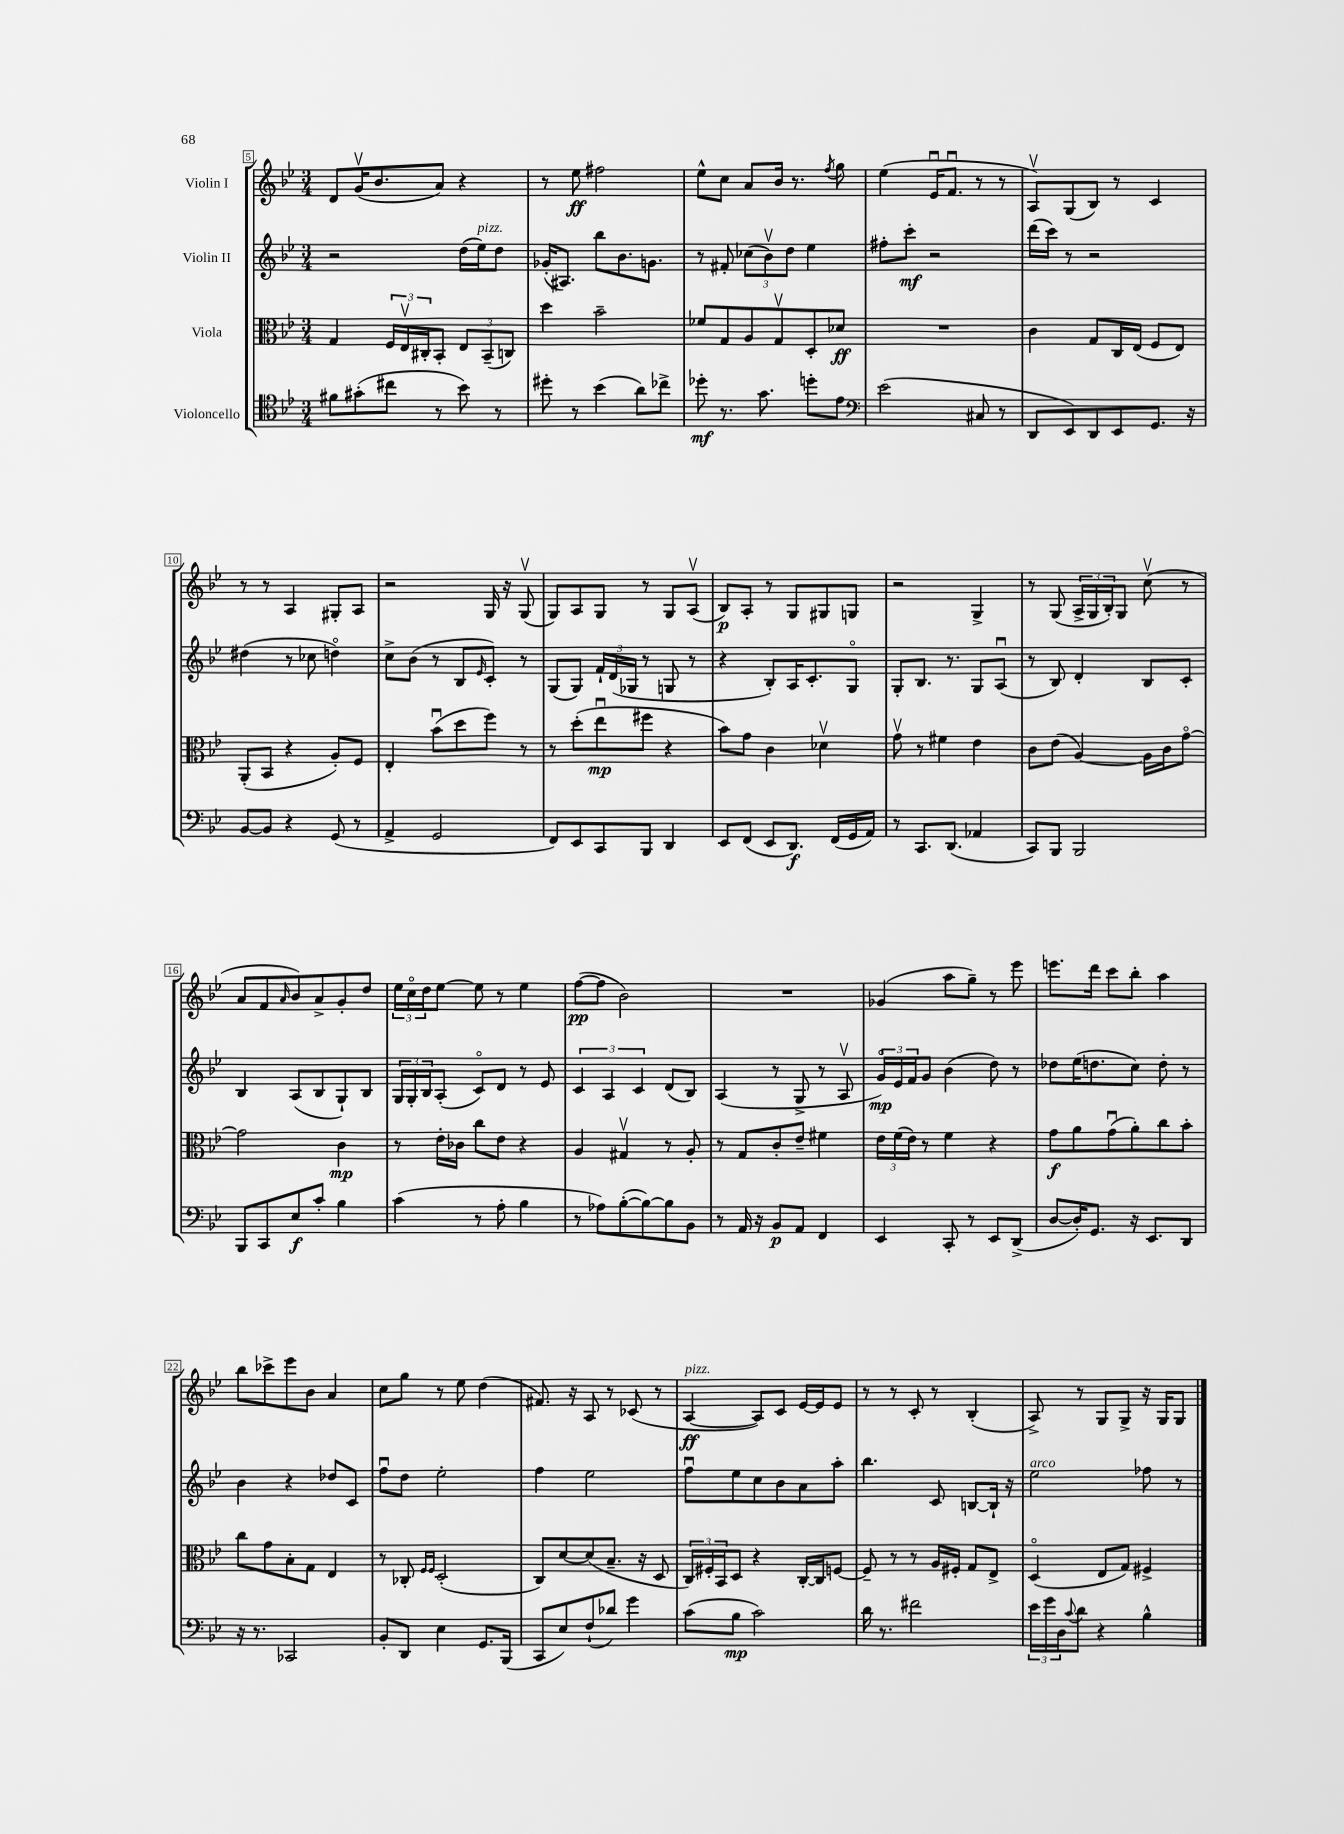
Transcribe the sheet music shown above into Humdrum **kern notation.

**kern	**kern	**kern	**kern
*staff4	*staff3	*staff2	*staff1
*clefC4	*clefC3	*clefG2	*clefG2
*k[b-e-]	*k[b-e-]	*k[b-e-]	*k[b-e-]
*M3/4	*M3/4	*M3/4	*M3/4
8f#\L	4G/	2r	8d/L
(8g#'\	.	.	(16gv/K
.	.	.	8.b-/
8cc#\J	24F/LL	.	.
.	24E-v/	.	.
.	24C#'/J	.	.
8r	8BB-'/J	.	8a/J)
8b-\)	12E-/L	(16dd\LL	4r
.	.	16ee-\J)	.
.	(12BB-~/	.	.
8r	.	8dd\J	.
.	12C/J)	.	.
=	=	=	=
8dd#'\	4dd\	(16g-'/LK	8r
.	.	8.A#/J)	.
8r	.	.	8ee-\
(4b-\	2b-~\	8bb-\L	2ff#\
.	.	8.b-\	.
8a\L)	.	.	.
.	.	8.g\J	.
8cc-^\J	.	.	.
=	=	=	=
8dd-'\	8f-/L	8r	8ee-^^\L
8.r	8G/	8f#'/	8cc\J
.	8A/	(12cc-\L	8a/L
8.g\	.	.	.
.	.	12b-v\)	.
.	8Gv/	.	16b-/Jk
.	.	12dd\J	.
.	.	.	8.r
8dd'\L	8D'/	4ee-\	.
.	.	.	8qff/
8e-\J	8d-/J	.	8gg\
=	=	=	=
*clefF4	*	*	*
(2e-\	2.r	8ff#'\L	(4ee-\
.	.	8ccc'\J	.
.	.	2r	16e-u/LK
.	.	.	8.fu/J
8C#/	.	.	8r
8r	.	.	8r
=	=	=	=
8DD/L	4c\	(16ddd\LL	8Av/L)
.	.	16ccc\JJ)	.
8EE-/)	.	8r	(8G/
8DD/	8G/L	2r	8B-/J)
8EE-/	16C/L	.	8r
.	(16E-/JJ	.	.
8.GG/J	8F/L	.	4c/
.	8E-/J)	.	.
16r	.	.	.
=	=	=	=
[8BB-/L	(8AA'/L	(4dd#\	8r
8BB-/]J	8BB-/J	.	8r
4r	4r	8r	4A/
.	.	8cc-\	.
(8GG/	8A'/L)	4ddo\)	8G#'/L
8r	8F/J	.	8A/J
=	=	=	=
4AA^/	4E-'/	8cc^\L	2r
.	.	(8b-\J	.
2GG/	(8b-u\L	8r	.
.	8dd\	8B-/L	.
.	.	16qqe-/	.
.	8ff\J)	8c'/J)	16G/
.	.	.	16r
.	8r	8r	(8Gv/
=	=	=	=
8FF/L)	8r	(8G/L	8G/L)
8EE-/	(8dd'\L	8G/J)	8A/
8CC/	8ee-u\	24f`/LL	8G/J
.	.	(24d/	.
.	.	24G-/JJ	.
8BBB-/J	8ff#\J	8r	8r
4DD/	4r	8G/	8G/L
.	.	8r	(8Av/J
=	=	=	=
8EE-/L	8b-\L)	4r	8B-/L)
(8FF/J	8g\J	.	8A'/J
8EE-/L	4c\	8B-'/L)	8r
8.DD/J)	.	16A/K	8G/L
.	.	8.c'/	.
.	4d-v\	.	8G#/
(16FF/LL	.	.	.
16GG/	.	8Go/J	8G/J
16AA/JJ)	.	.	.
=	=	=	=
8r	8gv\	8G'/L	2r
8.CC/L	8r	8.B-/J	.
.	4f#\	.	.
(8.DD/J	.	8.r	.
4AA-/	4e-\	8G/L	4G^/
.	.	(8Au/J	.
=	=	=	=
8CC/L)	8c\L	8r	8r
8BBB-/J	(8e-\J	8B-/)	(8G/
2BBB-/	[4A/)	4d'/	24A^/LL
.	.	.	24G/
.	.	.	24B-'/J)
.	.	.	8G/J
.	16A\]LL	8B-/L	(8ccv\
.	16c\J	.	.
.	[8go\J	8c'/J	8r
=	=	=	=
8BBB-/L	2g\]	4B-/	8a/L
8CC/	.	.	8f/
.	.	.	16qqa/
8E-/	.	(8A/L	8b-/)
8c'/J	.	8B-/	8a^/
4B-\	4c\	8G`/)	8g'/
.	.	8B-/J	8dd/J
=	=	=	=
(4c\	8r	24G/LL	24ee-\LL
.	.	24G'/	24cco\
.	.	24B-/J	24dd\J
.	16e-'\LL	(8A'/J	[8ee-\J
.	16c-\JJ	.	.
8r	8cc\L	8co/L)	8ee-\]
8A'\	8e-\J	8d/J	8r
4B-\	4r	8r	4ee-\
.	.	8e-/	.
=	=	=	=
8r	4A/	6c/	([8ff\L
8A-\L)	.	.	8ff\]J
.	.	6A/	.
([8B-'\	4G#v/	.	2b-\)
.	.	6c/	.
8B-\_)	.	.	.
8B-\]	8r	(8d/L	.
8BB-\J	8A'/	8B-/J)	.
=	=	=	=
8r	8r	(4A/	2.r
16AA/	8G/L	.	.
16r	.	.	.
8BB-/L	8c'/	8r	.
8AA/J	8e-~/J	8G^/	.
4FF/	4f#\	8r	.
.	.	8Av/	.
=	=	=	=
4EE-/	24e-\LL	24go/LL)	(4g-/
.	(24f\	24e-/	.
.	24e-\JJ)	24f/J	.
.	8r	8g/J	.
8CC'/	4f\	(4b-\	8aa\L
8r	.	.	8gg~\J)
8EE-/L	4r	8dd\)	8r
(8DD^/J	.	8r	8eee-\
=	=	=	=
[8D/L	8g\L	8dd-\L	8.eee\L
16D'/]K)	8a\	(16ee-\K	.
8.GG/J	.	8.dd\	16ddd\Jk
.	(8gu\	.	8ccc\L
16r	8a'\)	8cc\J)	8bb-'\J
8.EE-/L	.	.	.
.	8cc\	8dd'\	4aa\
8DD/J	8b-'\J	8r	.
=	=	=	=
16r	8cc\L	4b-\	8bb-\L
8.r	.	.	.
.	8g\	.	8ccc-^\
2CC-/	8B-'\	4r	8eee-\
.	8G\J	.	8b-\J
.	4E-/	8dd-/L	4a/
.	.	8c/J	.
=	=	=	=
8BB-'/L	8r	8ffu\L	8cc\L
8DD/J	8C-'/	8dd\J	8gg\J
.	16qqF/LL	.	.
.	16qqF/JJ	.	.
4E-\	(2D'/	2ee-'\	8r
.	.	.	8ee-\
8.GG/L	.	.	(4dd\
(16BBB-/Jk	.	.	.
=	=	=	=
8CC/L	8C/L)	4ff\	8.f#/)
8E-/)	[8d/	.	.
.	.	.	16r
(8F`/	(8d/]	2ee-\	8A/
8d-/J)	8.B-~/J	.	8r
4g\	.	.	(8c-/
.	16r	.	.
.	8D/	.	8r
=	=	=	=
(8c\L	24C/LL)	8ffu\L	[4A/
.	24F#'/	.	.
.	24BB-/J	.	.
8B-\J	8D/J	8ee-\	.
2c\)	4r	8cc\	8A/]L)
.	.	8b-\	8c/J
.	[16C'/LL	8a\	[16e-/LL
.	16C/]J	.	16e-/]J
.	[8F/J	8aa'\J	8e-/J
=	=	=	=
16d\	8F~/]	4.bb-\	8r
8.r	.	.	.
.	8r	.	8r
2f#\	8r	.	8c'/
.	16A/LL	8c/	8r
.	16F#'/JJ	.	.
.	8G/L	[8B/L	(4B-'/
.	8E-^/J	16B`/]Jk	.
.	.	16r	.
=	=	=	=
24e-\LL	(4Do/	2ee-\	8A^/)
24g\	.	.	.
24D\J	.	.	.
8qqc/	.	.	.
8d\J	.	.	8r
4r	8E-/L	.	8G/L
.	8G/J)	.	8G^/J
4B-^^\	4F#^/	8ff-\	16r
.	.	.	16G/LK
.	.	8r	8G/J
==	==	==	==
*-	*-	*-	*-
